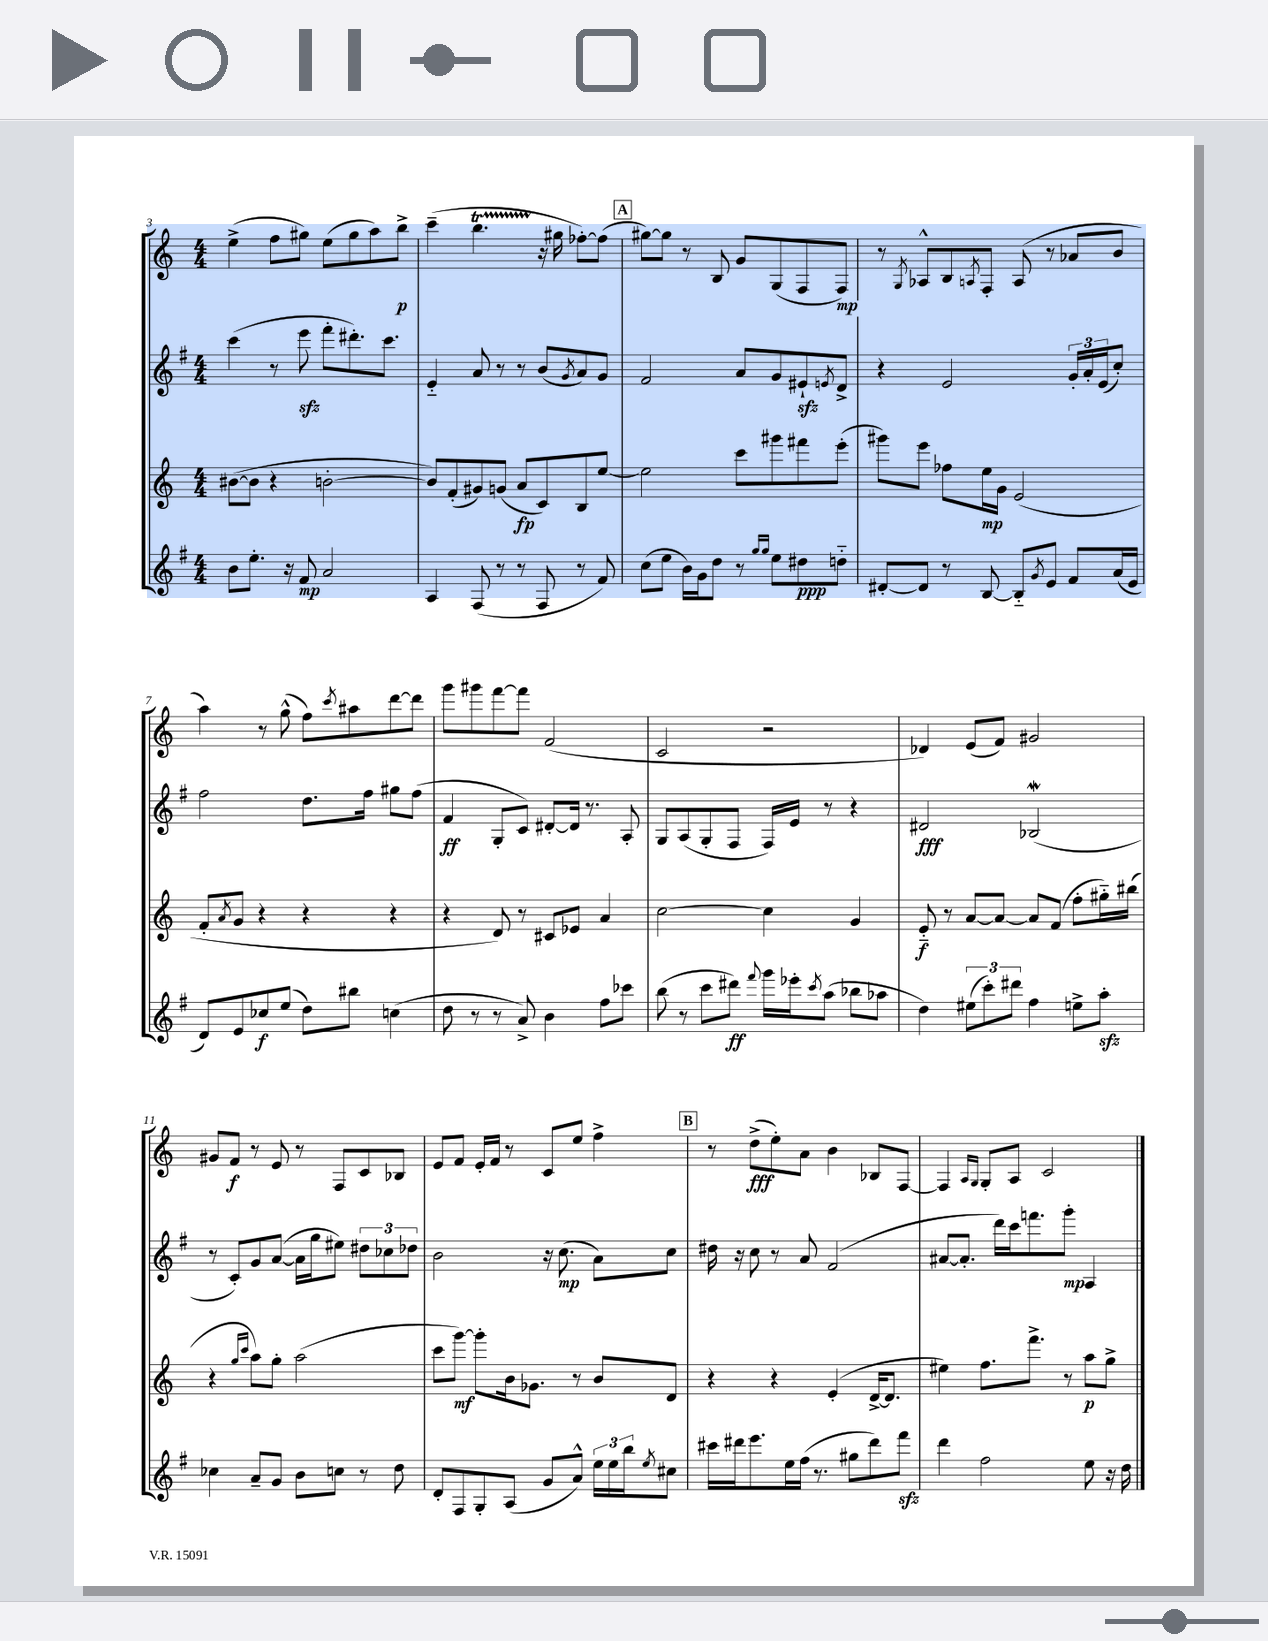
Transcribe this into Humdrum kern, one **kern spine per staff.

**kern	**dynam	**kern	**dynam	**kern	**dynam	**kern	**dynam
*part4	*part4	*part3	*part3	*part2	*part2	*part1	*part1
*staff4	*staff4	*staff3	*staff3	*staff2	*staff2	*staff1	*staff1
*clefG2	*	*clefG2	*	*clefG2	*	*clefG2	*
*k[f#]	*	*k[]	*	*k[f#]	*	*k[]	*
*M4/4	*	*M4/4	*	*M4/4	*	*M4/4	*
=3	=3	=3	=3	=3	=3	=3	=3
8b\L	.	([8b#X\L	.	(4ccc\	.	(4ee^\	.
8.ee'\J	.	8b#\J]	.	.	.	.	.
.	.	4r	.	8r	.	8ff\L	.
16r	.	.	.	.	.	.	.
8f#/	mp	.	.	8eeezz\	.	8gg#X\J)	.
2a/	.	[2bn'\	.	8fff#'\L	.	(8ee\L	.
.	.	.	.	8.ddd#X'\)	.	8gg#\	.
.	.	.	.	.	.	8aa\)	.
.	.	.	.	8.ccc\J	.	.	.
.	.	.	.	.	.	8bb^\J	p
=4	=4	=4	=4	=4	=4	=4	=4
4A/	.	8b/L])	.	4e/	.	(4ccc~\	.
.	.	(8f'/	.	.	.	.	.
(8F#/	.	8g#X/)	.	8a/	.	4.bbt\	.
8r	.	(8gn/J	.	8r	.	.	.
8r	.	8a/L	fp	8r	.	.	.
8F#/	.	8c/)	.	(8b/L	.	16r	.
.	.	.	.	.	.	16gg#X\	.
.	.	.	.	8qg/	.	.	.
8r	.	8B/	.	8a/)	.	[8ff-X'\L)	.
8f#/)	.	[8ee/J	.	8g/J	.	(8ff-\J]	.
!!LO:REH:place=s1:t=A
=5	=5	=5	=5	=5	=5	=5	=5
(8cc\L	.	2ee\]	.	2f#/	.	[8gg#X\L)	.
8ee\J	.	.	.	.	.	8gg#\J]	.
16b\LL)	.	.	.	.	.	8r	.
16g\J	.	.	.	.	.	.	.
8dd\J	.	.	.	.	.	8B/	.
8r	.	8ccc\L	.	8a/L	.	8g/L	.
16qqgg/LL	.	.	.	.	.	.	.
16qqgg/JJ	.	.	.	.	.	.	.
8ee\L	.	8ggg#X\	.	8g/	.	(8G/	.
8dd#X\	ppp	8fff#X\	.	8e#Xzz`/	.	8F/	.
.	.	.	.	8qen/	.	.	.
8ddn\J	.	(8eee'\J	.	8d^/J	.	8F/J)	mp
=6	=6	=6	=6	=6	=6	=6	=6
[8d#X'/L	.	8ggg#X\L)	.	4r	.	8r	.
.	.	.	.	.	.	8qG/	.
8d#/J]	.	8eee\J	.	.	.	8A-X^^/L	.
8r	.	8ff-X\L	.	2e/	.	8B/	.
.	.	.	.	.	.	8qAn/	.
[8B/	.	16ee\L	mp	.	.	8F'/J	.
.	.	16g\JJ	.	.	.	.	.
8B/L]	.	(2e/	.	.	.	(8A/	.
8qg/	.	.	.	.	.	.	.
8e/J	.	.	.	.	.	8r	.
8f#/L	.	.	.	24g'/LL	.	8a-X/L	.
.	.	.	.	24a'/	.	.	.
.	.	.	.	(24e/J	.	.	.
(16a/L	.	.	.	8cc'/J)	.	8b/J	.
16e/JJ	.	.	.	.	.	.	.
!!LO:LB:g=z
=7	=7	=7	=7	=7	=7	=7	=7
8d/L)	.	8f'/L	.	2ff#\	.	4aa\)	.
.	.	8qa/	.	.	.	.	.
8e/	.	8g/J	.	.	.	.	.
8cc-X/	f	4r	.	.	.	8r	.
(8ee/J	.	.	.	.	.	(8gg^^\	.
8dd\L)	.	4r	.	8.dd\L	.	8ff\L)	.
.	.	.	.	.	.	8qccc/	.
8bb#X\J	.	.	.	.	.	8aa#X\	.
.	.	.	.	16ff#\Jk	.	.	.
(4ccn\	.	4r	.	8gg#X\L	.	[8ddd\	.
.	.	.	.	(8ff#\J	.	8ddd\J]	.
=8	=8	=8	=8	=8	=8	=8	=8
8dd\	.	4r	.	4f#/	ff	8ggg\L	.
8r	.	.	.	.	.	8ggg#X\	.
8r	.	8d/)	.	8G'/L	.	[8fff\	.
8a^/)	.	8r	.	8c/J)	.	8fff\J]	.
4b\	.	8c#X/L	.	[8d#X'/L	.	(2f/	.
.	.	8e-X/J	.	16d#/Jk]	.	.	.
.	.	.	.	8.r	.	.	.
8ff#\L	.	4a/	.	.	.	.	.
8ccc-X\J	.	.	.	8A'/	.	.	.
=9	=9	=9	=9	=9	=9	=9	=9
(8bb\	.	[2cc\	.	8G/L	.	2c/	.
8r	.	.	.	(8A/	.	.	.
8ccc\L	.	.	.	8G'/	.	.	.
8ddd#X\J)	ff	.	.	8F#/J	.	.	.
8qqfff#/	.	.	.	.	.	.	.
16ggg\LL	.	4cc\]	.	16F#/LL)	.	2r	.
16eee-X'\J	.	.	.	16e/JJ	.	.	.
8qccc/	.	.	.	.	.	.	.
(8aa\J	.	.	.	8r	.	.	.
8bb-X\L	.	4g/	.	4r	.	.	.
8aa-X\J	.	.	.	.	.	.	.
=10	=10	=10	=10	=10	=10	=10	=10
4dd\)	.	8e/	f	2d#X/	fff	4d-X/)	.
.	.	8r	.	.	.	.	.
(12ee#X\L	.	[8a/L	.	.	.	(8e/L	.
12ccc'\)	.	.	.	.	.	.	.
.	.	8a/J_	.	.	.	8f/J)	.
12ddd#X\J	.	.	.	.	.	.	.
4ff#\	.	8a/L]	.	(2B-Xw/	.	2g#X/	.
.	.	(8f/J	.	.	.	.	.
8een^\L	.	8ff'\L	.	.	.	.	.
8aazz'\J	.	16gg#X\L)	.	.	.	.	.
.	.	(16bb#X\JJ	.	.	.	.	.
!!LO:LB:g=z
=11	=11	=11	=11	=11	=11	=11	=11
4cc-X\	.	4r	.	8r	.	8g#X/L	.
.	.	.	.	8c'/L)	.	8f/J	f
.	.	16qqgg/LL	.	.	.	.	.
.	.	16qqccc/JJ	.	.	.	.	.
8a~/L	.	8aa\L)	.	8g/	.	8r	.
8g/J	.	8gg'\J	.	([8a/J	.	8e/	.
8b\L	.	(2aa\	.	16a\LL]	.	8r	.
.	.	.	.	16gg\J	.	.	.
8ccn\J	.	.	.	8ee#X\J)	.	8F/L	.
8r	.	.	.	12dd#X\L	.	8c/	.
.	.	.	.	12cc-X\	.	.	.
8dd\	.	.	.	.	.	8B-X/J	.
.	.	.	.	12dd-X\J	.	.	.
=12	=12	=12	=12	=12	=12	=12	=12
8d'/L	.	8ccc\L	.	2b\	.	8e/L	.
8F#/	.	[8ggg\J)	mf	.	.	8f/J	.
8G'/	.	8ggg'\L]	.	.	.	16e'/LL	.
.	.	.	.	.	.	16f/JJ	.
(8A/J	.	16b\k	.	.	.	8r	.
.	.	8.g-X\J	.	.	.	.	.
8g/L	.	.	.	16r	.	8c/L	.
.	.	.	.	(8.cc\	mp	.	.
8a^^/J)	.	8r	.	.	.	8ee/J	.
24ee\LL	.	8b/L	.	8a\L)	.	4ff^\	.
24ee\	.	.	.	.	.	.	.
24bb\J	.	.	.	.	.	.	.
8qee/	.	.	.	.	.	.	.
8cc#X\J	.	8d/J	.	8cc\J	.	.	.
!!LO:REH:place=s1:t=B
=13	=13	=13	=13	=13	=13	=13	=13
16ccc#X\LL	.	4r	.	16dd#X\	.	8r	.
16ddd#X\J	.	.	.	16r	.	.	.
8.eee\	.	.	.	8cc\	.	(8dd^\L	fff
.	.	4r	.	8r	.	8ee'\)	.
16ee\L	.	.	.	.	.	.	.
(16ff#\JJ	.	.	.	8a/	.	8a\J	.
8.r	.	.	.	.	.	.	.
.	.	(4e'/	.	(2f#/	.	4b\	.
8gg#X\L	.	.	.	.	.	.	.
8ddd#\)	.	[16d^/KL	.	.	.	8B-X/L	.
.	.	8.d/J]	.	.	.	.	.
8fff#zz\J	.	.	.	.	.	[8F/J	.
=14	=14	=14	=14	=14	=14	=14	=14
4ddd\	.	4ee#X\)	.	[8a#X/L	.	4F/]	.
.	.	.	.	8.a#'/J]	.	.	.
.	.	.	.	.	.	16qqA/LL	.
.	.	.	.	.	.	16qqG/JJ	.
2ff#\	.	8.ff\L	.	.	.	8G'/L	.
.	.	.	.	16ddd\LL)	.	.	.
.	.	.	.	16ccc\J	.	8A/J	.
.	.	8.fff^\J	.	8.fffn\	.	.	.
.	.	.	.	.	.	2c/	.
.	.	8r	.	8ggg'\J	mp	.	.
8ee\	.	8aa\L	p	4A/	.	.	.
16r	.	8gg^\J	.	.	.	.	.
16dd\	.	.	.	.	.	.	.
==	==	==	==	==	==	==	==
*-	*-	*-	*-	*-	*-	*-	*-
